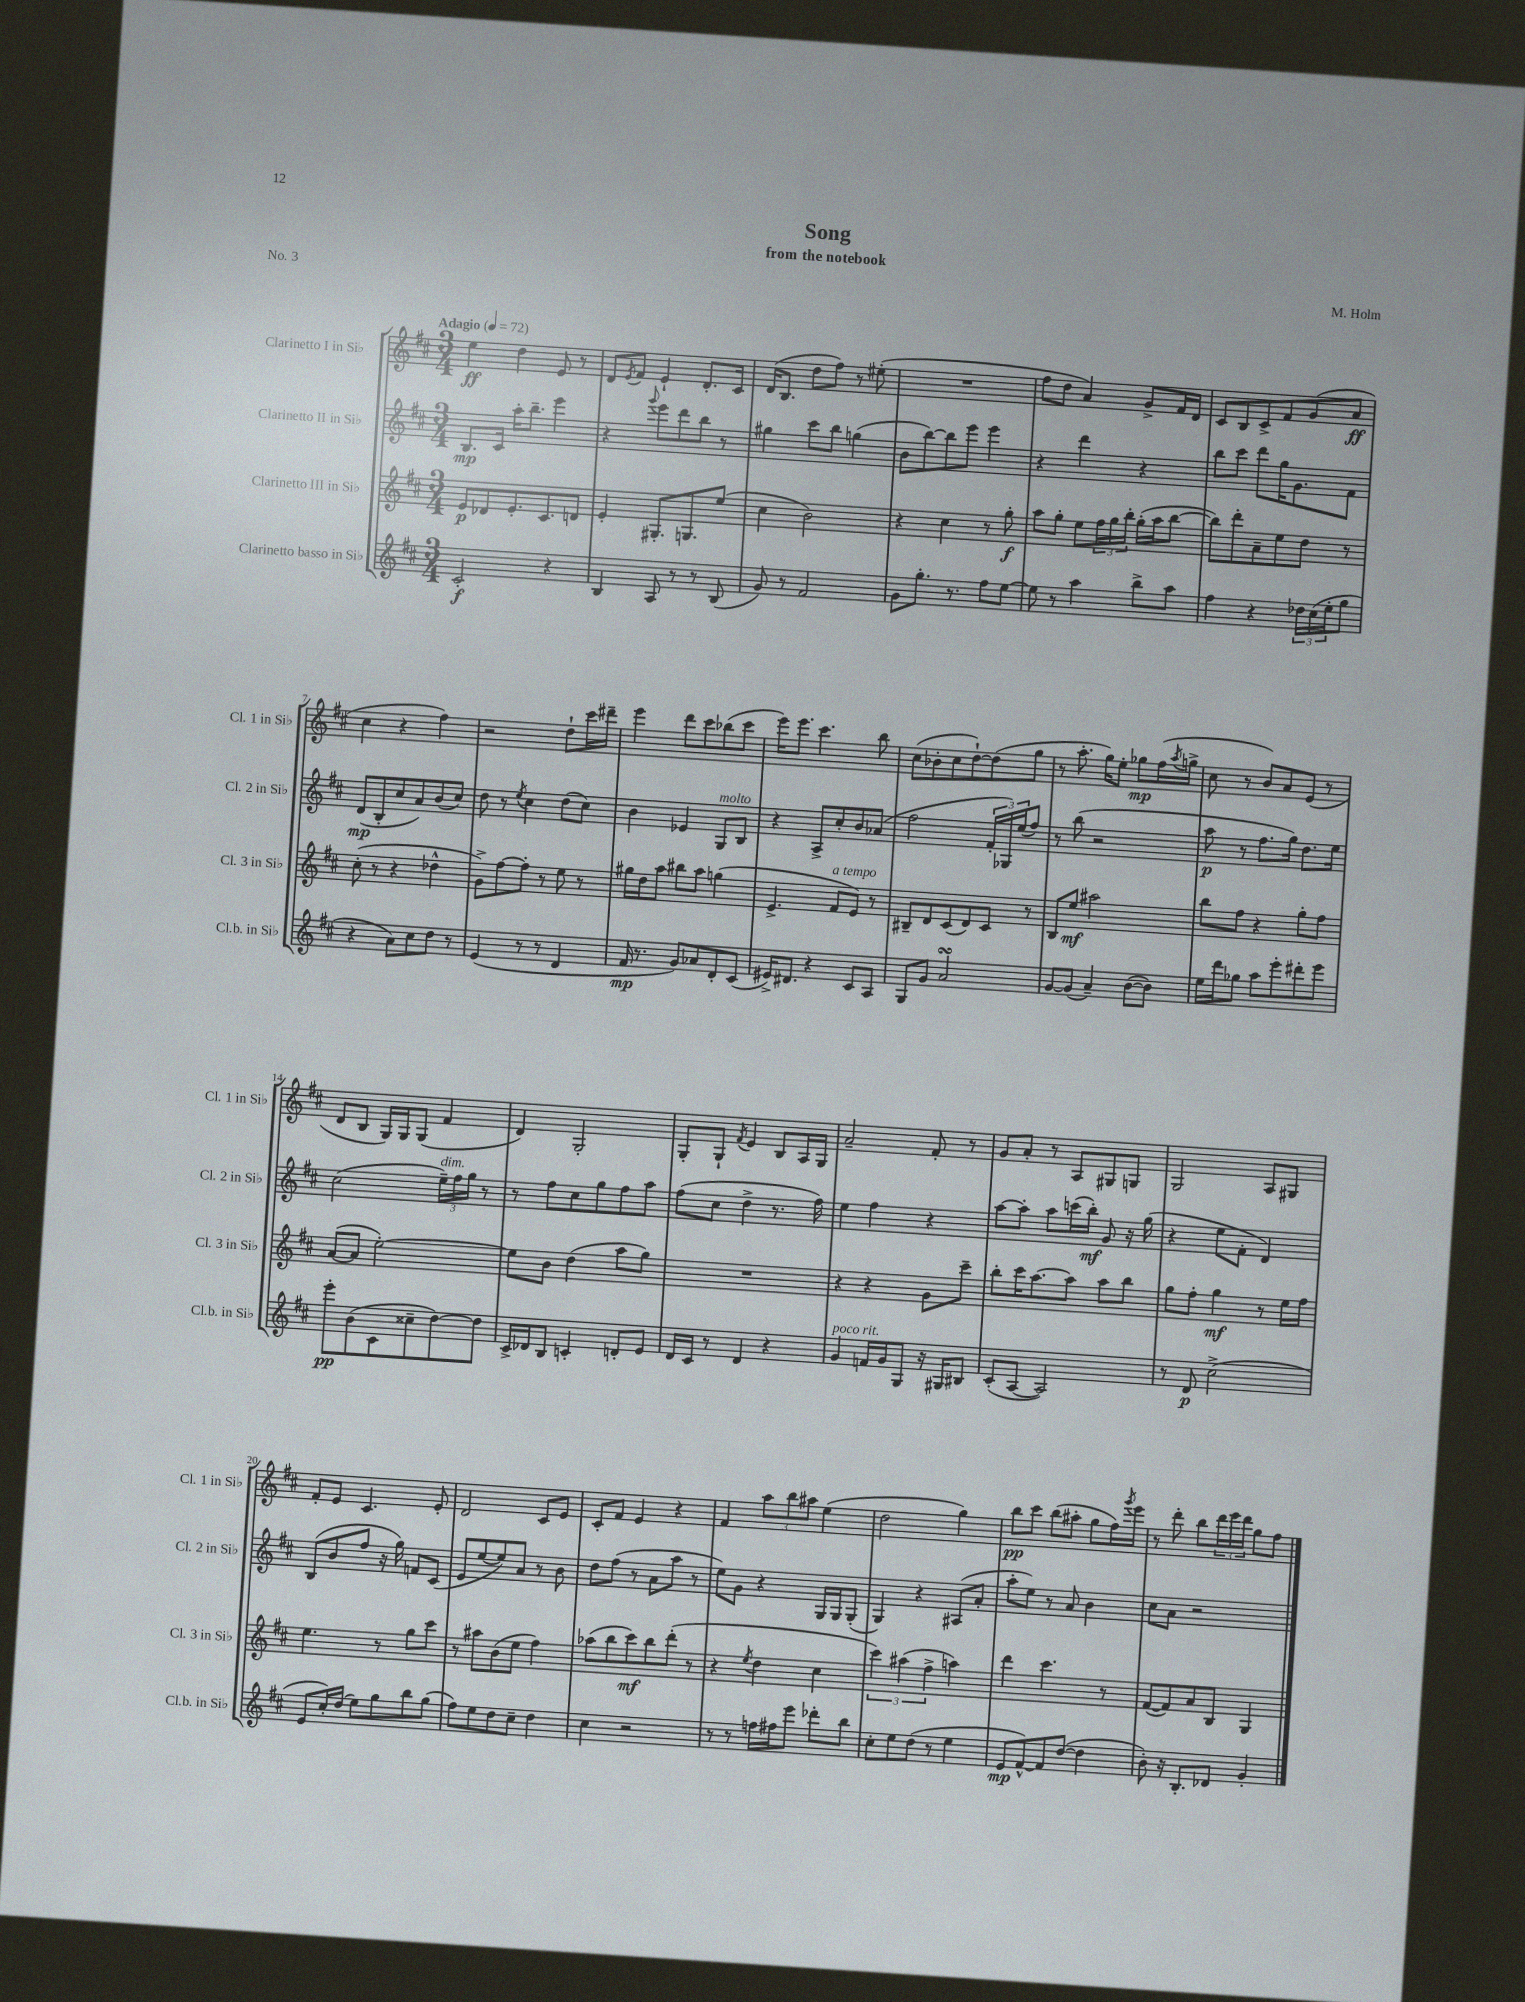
\header { title = "Song" composer = "M. Holm" subtitle = "from the notebook" piece = "No. 3" }
<<
\new StaffGroup <<
\new Staff = "s0" \with { instrumentName = "Clarinetto I in Sib" shortInstrumentName = "Cl. 1 in Sib" } {
    \clef treble \key d \major \numericTimeSignature \time 3/4 \tempo "Adagio" 4 = 72
    e''4\ff d''4 e'8 r8 |
    d'8 \acciaccatura { e'8 } fis'8 e'4-! d'8.-. cis'16 |
    d'16( b8. d''8 fis''8) r8 eis''8-.( |
    R2. |
    fis''8 d''8 a'4) g'8-> fis'16 d'16 |
    cis'8 b8 cis'8-> fis'8 g'8( a'8\ff |
    cis''4 r4 fis''4) |
    r2 d''8-! cis'''16 dis'''16-- |
    e'''4 d'''8 cis'''8 bes''8( cis'''8 |
    e'''16) e'''8. cis'''4. b''8 |
    cis''8( bes'8-. cis''8 d''8~-!) d''8( g''8 |
    r8 a''8.-. g''16) e''8-. ges''8\mp fis''16( \acciaccatura { a''8 } g''16-> |
    cis''8 r8 b'8) a'8 e'8( r8 |
    d'8 b8 g16) g16 g8( fis'4 |
    d'4) g2-. |
    g8-. g8-! \acciaccatura { fis'8 } e'4 b8 a16 g16 |
    a'2-- fis'8-. r8 |
    g'8 a'8-. r8 a8 gis8 g8 |
    g2 a8 gis8 |
    fis'8-. e'8 cis'4. e'8-. |
    d'2 cis'8 e'8 |
    cis'8-. fis'8 e'4 r4 |
    fis'4 \tuplet 3/2 { a''8 b''8 ais''8 } e''4( |
    d''2 g''4) |
    b''8\pp cis'''8 b''8( ais''8-. g''8 fis''16) \acciaccatura { g'''8 } e'''16 |
    r8 d'''8-. b''8 \tuplet 3/2 { d'''16 e'''16 d'''16 } g''8 fis''8 \bar "|." |
}
\new Staff = "s1" \with { instrumentName = "Clarinetto II in Sib" shortInstrumentName = "Cl. 2 in Sib" } {
    \clef treble \key d \major \numericTimeSignature \time 3/4
    b8.\mp cis'16 a''16-. b''8.-- e'''4 |
    r4 \appoggiatura { g'''8 } e'''8 d'''8 b''8 r8 |
    gis''4 cis'''8 b''8 g''4( |
    b'8 b''8~) b''8 e'''8 e'''4 |
    r4 d'''4 r4 |
    b''8 cis'''8 d'''8 g''16 g'8. fis'8 |
    d'8\mp( b8-. cis''8 a'8) b'8( cis''8) |
    d''8 r8 \acciaccatura { e''8 } cis''4 d''8( cis''8) |
    b'4 ees'4 g8^\markup { \italic "molto" } b8 |
    r4 a8-> cis''8-. b'8 aes'8( |
    fis''2 \tuplet 3/2 { fis'16-. ges16) e''16( } fis''8) |
    r8 b''8( r2 |
    a''8\p r8 fis''8. g''16) d''8. e''16 |
    cis''2( \tuplet 3/2 { e''16--^\markup { \italic "dim." }) fis''16 g''16 } r8 |
    r8 fis''8 cis''8 g''8 fis''8 a''8 |
    fis''8( cis''8 d''4-> r8. fis''16) |
    e''4 fis''4 r4 |
    a''8~ a''8-. a''8 c'''16( b''16-.\mf) g'8 r16 g''16( |
    r4 e''8 fis'8-. d'4) |
    b8( b'8 fis''8 r16 g''16) f'8 cis'8( |
    e'8 e''8~ e''8) a'8 r8 b'8 |
    d''8 fis''8( r8 a'8 a''8 r8 |
    e''8) g'8 r4 g16 g16 g8-.( |
    g4) r4 ais8( a'8-. |
    a''8-. e''8) r8 a'8 b'4 |
    cis''8 a'8 r2 \bar "|." |
}
\new Staff = "s2" \with { instrumentName = "Clarinetto III in Sib" shortInstrumentName = "Cl. 3 in Sib" } {
    \clef treble \key d \major \numericTimeSignature \time 3/4
    e'8\p des'8 e'8.-. cis'8. d'8 |
    e'4-. gis8.-. g8. e''8( |
    cis''4 b'2) |
    r4 cis''4 r8 g''8-.\f |
    a''8 g''8-. e''8 \tuplet 3/2 { fis''16 g''16 b''16-. } g''16-.( a''16 b''8~ |
    b''8) d'''8-. a'8-- e''8 d''8 r8 |
    cis''8-.( r8 r4 des''4-^ |
    g'8->) fis''8~ fis''8-. r8 e''8 r8 |
    gis''16 d''16 a''8 bis''8 a''8 g''4( |
    e'4.-> fis'8^\markup { \italic "a tempo" } e'8) r8 |
    bis8-- d'8 cis'8( d'8) cis'8 r8 |
    b8 e''8\mf ais''2 |
    b''8 fis''8 r4 g''8-. fis''8 |
    a'8~( a'8 e''2~-.) |
    e''8 b'8 d''4( a''8 g''8) |
    R2. |
    r4 r4 g'8 cis'''8-- |
    b''8-. cis'''16 a''8.~ a''8 a''8 b''8 |
    g''8 fis''8-. g''4\mf r8 e''16 fis''16 |
    e''4. r8 g''8 cis'''8 |
    r8 ais''8 b'8( e''8 fis''4) |
    aes''8( b''8 cis'''8\mf) b''8 d'''8-.( r8 |
    r4 \acciaccatura { e''8 } d''4 cis''4 |
    \tuplet 3/2 { cis'''4) ais''4( fis''4-> } a''4) |
    d'''4 cis'''4. r8 |
    fis'8~( fis'8) a'8 b8 g4 \bar "|." |
}
\new Staff = "s3" \with { instrumentName = "Clarinetto basso in Sib" shortInstrumentName = "Cl.b. in Sib" } {
    \clef treble \key d \major \numericTimeSignature \time 3/4
    cis'2-.\f r4 |
    b4 a8 r8 r8 b8( |
    g'8) r8 fis'2 |
    g'8 g''8.-. r8. fis''8 e''8~ |
    e''8 r8 a''4 b''8-> a''8 |
    fis''4 r4 \tuplet 3/2 { des''16 cis''16( e''16-. } g''8 |
    r4 a'8) cis''8 d''8 r8 |
    e'4( r8 r8 d'4 |
    fis'16\mp r8. g'8) aes'8 d'8-. cis'8( |
    eis'16->) dis'8. r4 cis'8 a8 |
    g8 g'8 a'2\turn |
    g'8~ g'8( a'4--) b'8~( b'8) |
    e''16 d'''16 ges''8 a''8 e'''8-. dis'''8-. e'''8 |
    e'''8-.\pp b'8( cis'8 cisis''8-- d''8~) d''8 |
    cis'16-> des'16 b8 c'4-. d'8-. e'8 |
    d'16 cis'16 r8 d'4 r4 |
    g'4^\markup { \italic "poco rit." } f'16 g'16 g8 r16 gis16 bis8 |
    cis'8-.( a8~ a2) |
    r8 d'8\p cis''2->( |
    e'8 cis''16-.) d''16( e''8) g''8 b''8 g''8( |
    fis''8) e''8 d''8 cis''8-- d''4 |
    cis''4 r2 |
    r8 r8 f''16 fis''16 e'''8 des'''8-. b''8 |
    cis''8-. e''8 d''8( r8 e''4 |
    e'8\mp fis'8~-^) fis'8 d''8~( d''4 |
    b'8-.) r16 b8.-. des'8 g'4-. \bar "|." |
}
>>
>>
